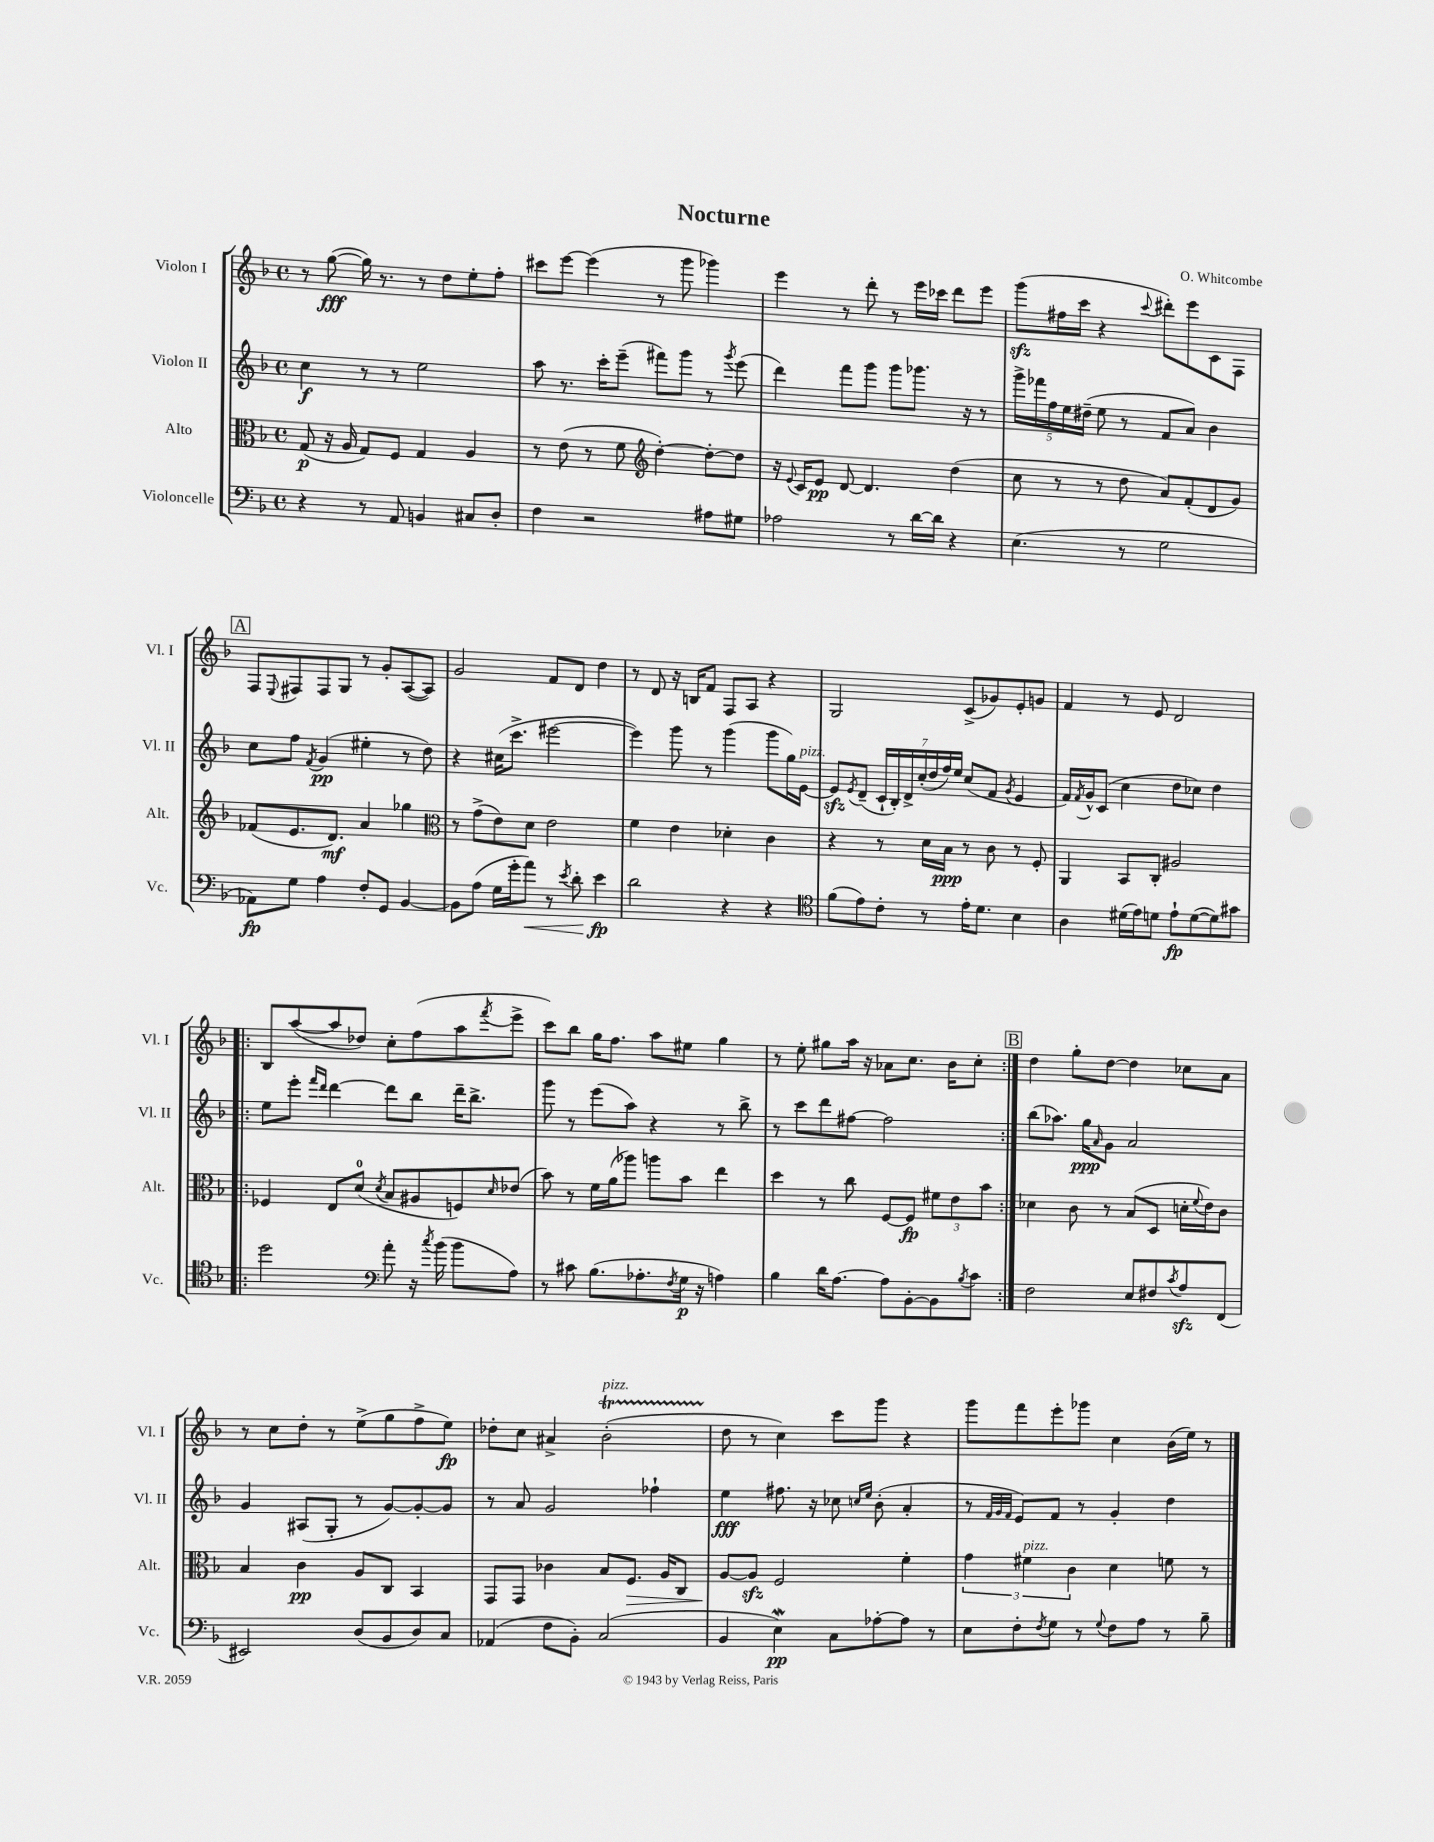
\header { title = "Nocturne" composer = "O. Whitcombe" }
<<
\new StaffGroup <<
\new Staff = "s0" \with { instrumentName = "Violon I" shortInstrumentName = "Vl. I" } {
    \clef treble \key f \major \defaultTimeSignature \time 4/4
    r8 g''8~\fff( g''16) r8. r8 d''8 e''8-. f''8-. |
    cis'''8 e'''8~ e'''4( r8 g'''8 ges'''4) |
    e'''4 r8 d'''8-. r8 e'''16 ces'''16 d'''8 e'''8 |
    g'''8\sfz( fis''16 c'''16 r4 \appoggiatura { c'''8 } dis'''8-.) e'''8 c'8 f8 |
    \mark \markup { \box "A" } f8 \appoggiatura { e8 } fis8 fis8 g8 r8 g'8-. a8~( a8) |
    g'2 f'8 d'8 d''4 |
    r8 d'8 r16 b16 f'8 f8 a8 r4 |
    g2 c'8->( ges'8) e'8-. g'8 |
    f'4 r8 e'8 d'2 |
    \repeat volta 2 { bes8 a''8~( a''8 des''8) c''8-. f''8( a''8 \acciaccatura { f'''8 } e'''8-> |
    c'''8) bes''8 g''16 f''8. a''8 eis''8 g''4 |
    r8 e''8-. gis''8 a''16 r16 aes'8 c''8. bes'16 c''8-. | }
    \mark \markup { \box "B" } d''4 g''8-. d''8~ d''4 ces''8 a'8 |
    r8 c''8 d''8-. r8 e''8->( g''8 f''8-> e''8\fp) |
    des''8-. c''8 ais'4-> bes'2-.\startTrillSpan^\markup { \italic "pizz." }( |
    d''8\stopTrillSpan r8 c''4) c'''8 g'''8 r4 |
    g'''8 f'''8 e'''8-. ges'''8 c''4 bes'16( e''16) r8 \bar "|." |
}
\new Staff = "s1" \with { instrumentName = "Violon II" shortInstrumentName = "Vl. II" } {
    \clef treble \key f \major \defaultTimeSignature \time 4/4
    c''4\f r8 r8 e''2 |
    a''8 r8. c'''16-. e'''8--( fis'''8) g'''8 r8 \acciaccatura { g'''8 } e'''8( |
    d'''4) f'''8 g'''8 g'''8 ges'''8. r16 r8 |
    \tuplet 5/4 { g'''16-> fes'''16 f''16 e''16 dis''16--( } e''8 r8 f'8 a'8) bes'4 |
    \mark \markup { \box "A" } c''8 f''8 \acciaccatura { f'8 } g'4\pp( eis''4-. r8 d''8) |
    r4 cis''16( c'''8.-> eis'''2~ |
    eis'''4) g'''8 r8 g'''4( g'''8 g''16) e'16~^\markup { \italic "pizz." } |
    e'8\sfz \acciaccatura { e'8 } d'8--( \tuplet 7/4 { c'16-! bes16-.) d'16-> c''16-.( d''16 f''16) e''16 } c''8( f'8 \acciaccatura { g'8 } e'4 |
    f'16) \acciaccatura { f'8 } g'16-^ c'8( c''4 d''8 ces''8) d''4 |
    \repeat volta 2 { e''8 e'''8-. \grace { f'''16 d'''16 } d'''4~ d'''8 bes''8 d'''16-- bes''8.-> |
    g'''8 r8 e'''8( a''8) r4 r8 bes''8-> |
    r8 c'''8 d'''8 fis''8~ fis''2 | }
    \mark \markup { \box "B" } bes''8( aes''8.) g''16\ppp \grace { a'16 } g'8 a'2 |
    g'4 ais8( g8-. r8 g'8~) g'8~-. g'8 |
    r8 a'8 g'2 fes''4-! |
    e''4\fff fis''8. r16 ces''8 \grace { c''16 e''16 } bes'8-.( a'4-. |
    r8 \grace { f'32 g'32 f'32 } e'8) f'8 r8 g'4-. d''4 \bar "|." |
}
\new Staff = "s2" \with { instrumentName = "Alto" shortInstrumentName = "Alt." } {
    \clef alto \key f \major \defaultTimeSignature \time 4/4
    g8\p( r16 a16 g8) f8 g4 a4 |
    r8 e'8( r8 f'8 \clef treble d''4~-.) d''8~-. d''8 |
    r16 \appoggiatura { e'8 } c'16 e'8\pp d'8~ d'4. d''4( |
    c''8 r8 r8 d''8 a'8) f'8-.( d'8 g'8) |
    \mark \markup { \box "A" } fes'8( e'8. d'8.\mf) a'4 ges''4 |
    \clef alto r8 g'8->( e'8) d'8 e'2 |
    f'4 e'4 des'4-. c'4 |
    r4 r8 d'16 bes16\ppp r8 c'8 r8 f8-. |
    a,4 bes,8 c8-. ais2 |
    \repeat volta 2 { fes4 e8 d'8-0( \acciaccatura { d'8 } bes8 ais8 f8) \grace { d'16 } ees'8( |
    bes'8) r8 f'16 a'16( aes''8) a''8 bes'8 e''4 |
    d''4 r8 c''8 f8~ f8\fp \tuplet 3/2 { fis'8 e'8 bes'8 } | }
    \mark \markup { \box "B" } des'4 c'8 r8 bes8( d8 d'16-. \appoggiatura { f'8 } e'16) c'8 |
    bes4 c'4\pp a8 c8 bes,4 |
    g,8 g,8 ces'4 bes8 f8.\> a16 c8 |
    a8~\! a8\sfz f2 f'4-. |
    \tuplet 3/2 { g'4 fis'4^\markup { \italic "pizz." } c'4 } d'4 f'8 r8 \bar "|." |
}
\new Staff = "s3" \with { instrumentName = "Violoncelle" shortInstrumentName = "Vc." } {
    \clef bass \key f \major \defaultTimeSignature \time 4/4
    r4 r8 a,8 b,4 cis8 d8-. |
    f4 r2 ais8 gis8 |
    aes2 r8 d'16~ d'16 r4 |
    e4.( r8 g2 |
    \mark \markup { \box "A" } aes,8\fp) g8 a4 f8-. g,8 bes,4~ |
    bes,8 a8( g16 g'16-. a'8\<) r8 \acciaccatura { e'8 } d'8-. e'4\fp\! |
    d'2 r4 r4 |
    \clef tenor f'8( e'8) c'8-. r8 e'16-. d'8. bes4 |
    a4 dis'16( e'16) d'8 e'8-!\fp d'8~( d'8) gis'8 |
    \repeat volta 2 { d''2 \clef bass a'8-. r16 \acciaccatura { c''8 } bes'16( bes'8 a8) |
    r8 cis'8 bes8.( aes8.-. \acciaccatura { f8 } g16\p r16 a4) |
    bes4 d'16 a8.~ a8 bes,8~-. bes,8 \acciaccatura { bes8 } c'8 | }
    \mark \markup { \box "B" } f2 e8 fis8 \acciaccatura { c'8 } a8\sfz f,8( |
    eis,2) d8( bes,8 d8) c8 |
    aes,4( f8 bes,8-.) c2( |
    bes,4 e4\mordent\pp) c8 aes8~-. aes8 r8 |
    e8 f8-. \acciaccatura { f8 } g8 r8 \appoggiatura { g8 } f8 a8 r8 bes8-- \bar "|." |
}
>>
>>
\layout { \context { \Score \remove "Bar_number_engraver" } }
